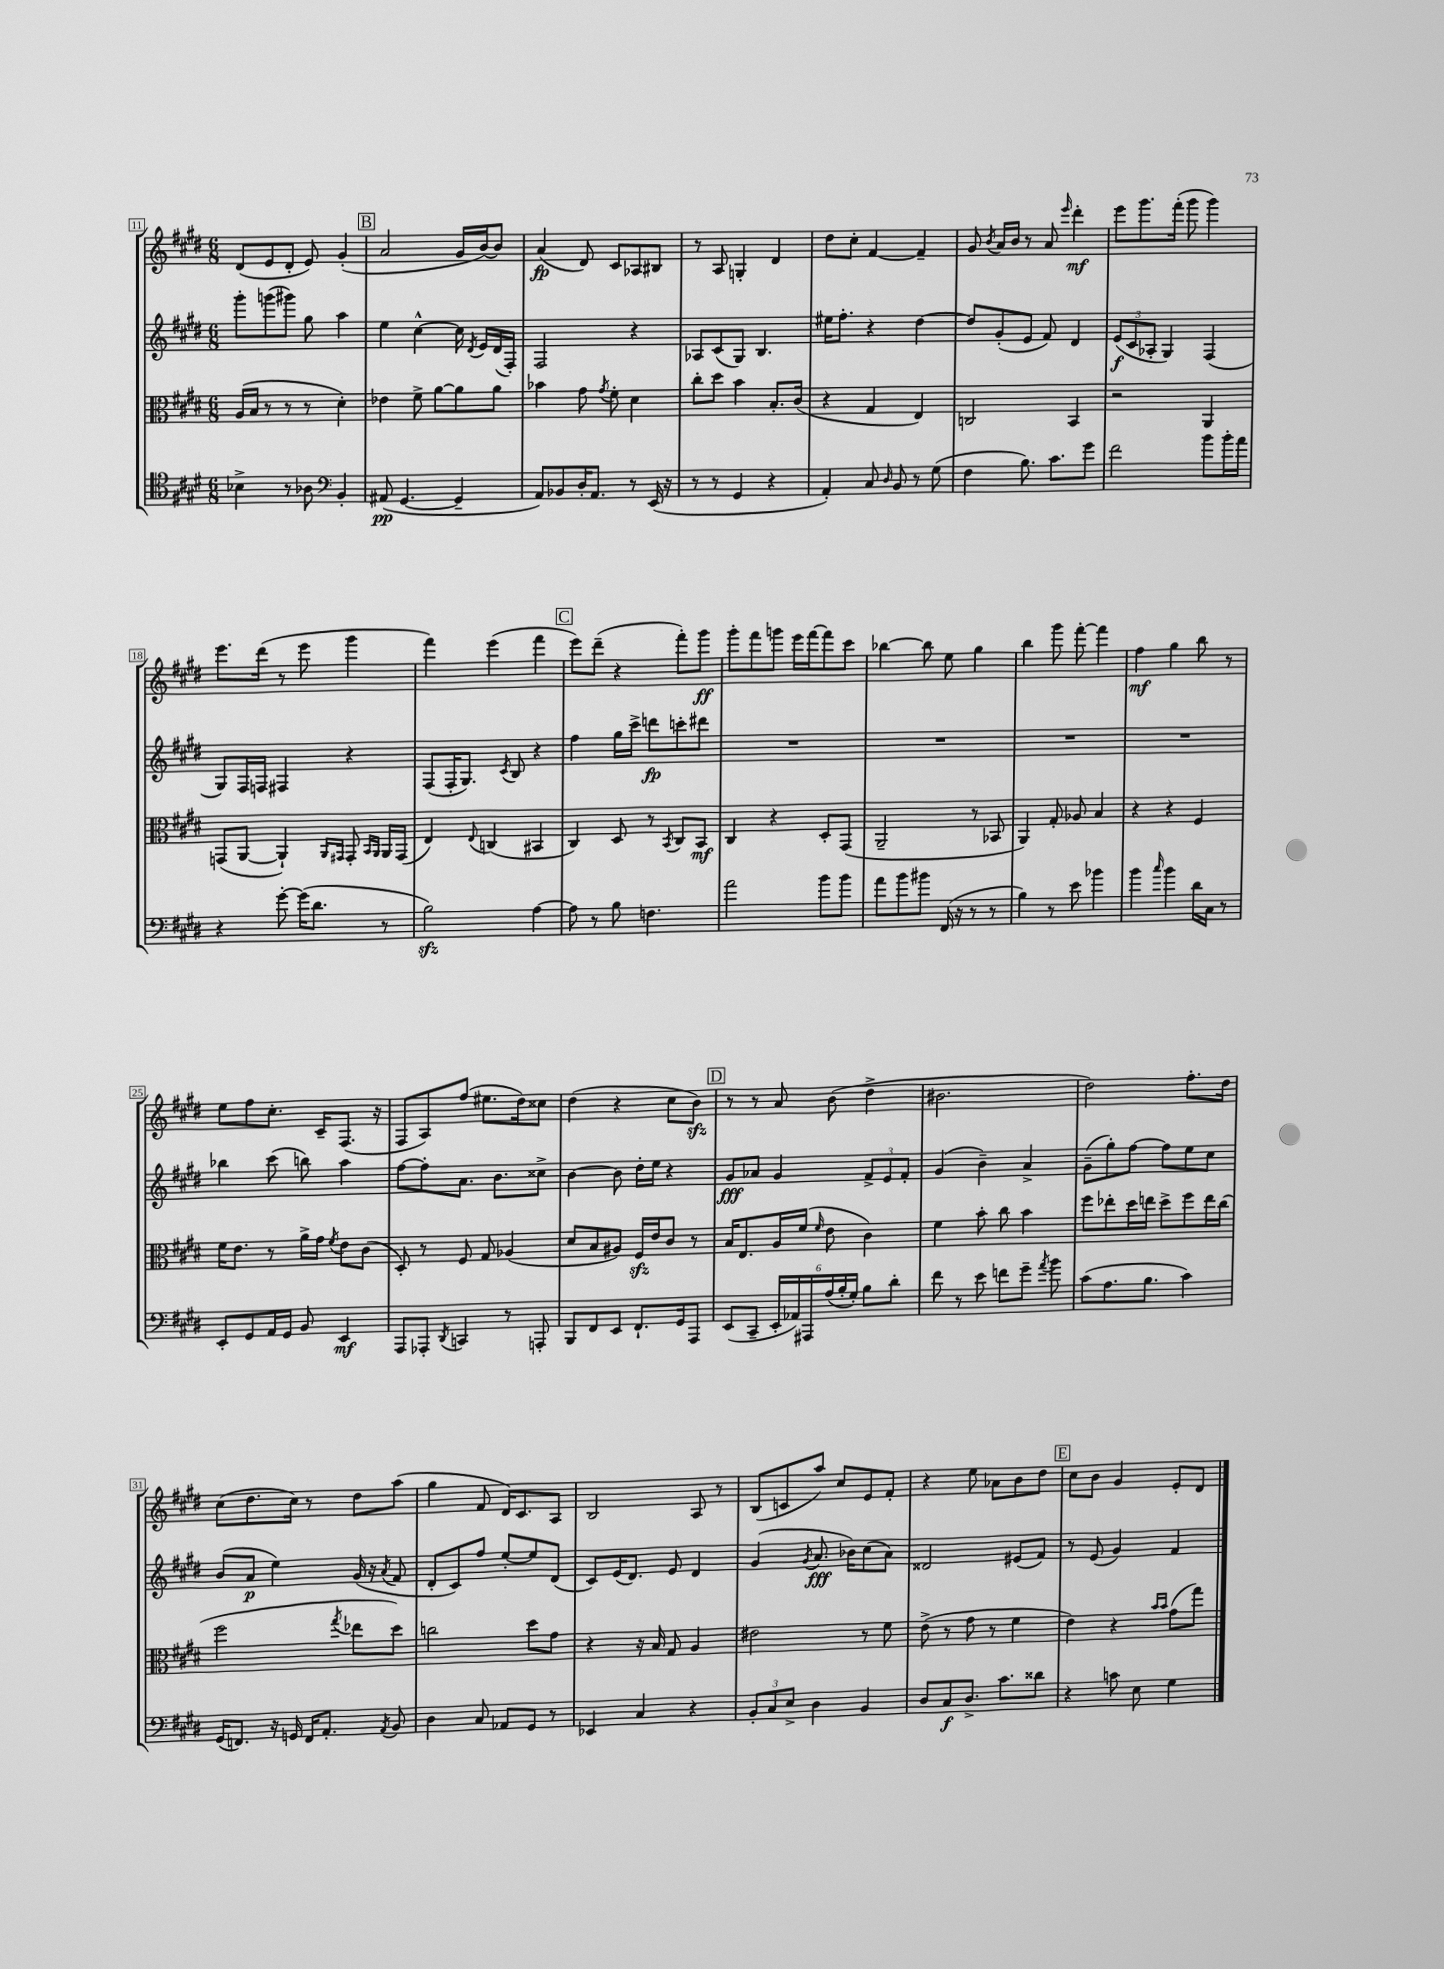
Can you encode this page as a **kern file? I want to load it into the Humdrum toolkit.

**kern	**dynam	**kern	**dynam	**kern	**dynam	**kern	**dynam
*part4	*part4	*part3	*part3	*part2	*part2	*part1	*part1
*staff4	*staff4	*staff3	*staff3	*staff2	*staff2	*staff1	*staff1
*clefC4	*	*clefC3	*	*clefG2	*	*clefG2	*
*k[f#c#g#d#]	*	*k[f#c#g#d#]	*	*k[f#c#g#d#]	*	*k[f#c#g#d#]	*
*M6/8	*	*M6/8	*	*M6/8	*	*M6/8	*
=11	=11	=11	=11	=11	=11	=11	=11
4B-X^\	.	(16A/LL	.	8ggg#'\L	.	(8d#/L	.
.	.	16B/JJ	.	.	.	.	.
.	.	8r	.	(8gggn\	.	8e/	.
8r	.	8r	.	8ggg#X\J)	.	8d#'/J	.
8A-X\	.	8r	.	8gg#\	.	8e/)	.
*clefF4	*	*	*	*	*	*	*
4BB'/	.	4d#'\)	.	4aa\	.	(4g#'/	.
!!LO:REH:place=s1:t=B
=12	=12	=12	=12	=12	=12	=12	=12
(8AA#X/	pp	4e-X\	.	4ee\	.	2a/	.
[4.GG#/	.	.	.	.	.	.	.
.	.	8f#^\	.	[4cc#^^\	.	.	.
.	.	[8a\L	.	.	.	.	.
4GG#~/]	.	8a\]	.	16cc#\]	.	16g#/LL	.
.	.	.	.	8qd#/	.	.	.
.	.	.	.	16e/LL	.	[16b/J)	.
.	.	8a\J	.	(16d#/	.	8b/J]	.
.	.	.	.	16F#'/JJ)	.	.	.
=13	=13	=13	=13	=13	=13	=13	=13
8AA/L)	.	4b-X\	.	2F#/	.	(4a/	fp
8BB-X/	.	.	.	.	.	.	.
16D#'/K	.	8g#\	.	.	.	8d#/)	.
8.AA/J	.	.	.	.	.	.	.
.	.	8qg#/	.	.	.	.	.
.	.	8f#'\	.	.	.	8c#/L	.
8r	.	4d#\	.	4r	.	8A-X/	.
(16EE/	.	.	.	.	.	8B#X/J	.
16r	.	.	.	.	.	.	.
=14	=14	=14	=14	=14	=14	=14	=14
8r	.	8cc#'\L	.	8A-X/L	.	8r	.
8r	.	8dd#\J	.	(8c#/	.	8A/	.
4GG#/	.	4b\	.	8G#/J)	.	4Gn'/	.
.	.	.	.	4.B/	.	.	.
4r	.	8.B'/L	.	.	.	4d#/	.
.	.	(16c#/Jk	.	.	.	.	.
=15	=15	=15	=15	=15	=15	=15	=15
4AA'/)	.	4r	.	16ee#X\KL	.	8dd#\L	.
.	.	.	.	8.ff#'\J	.	.	.
.	.	.	.	.	.	8cc#'\J	.
8C#/	.	4G#/	.	4r	.	[4f#/	.
16qqD#/	.	.	.	.	.	.	.
8BB/	.	.	.	.	.	.	.
8r	.	4E/)	.	[4dd#\	.	4f#~/]	.
(8G#\	.	.	.	.	.	.	.
=16	=16	=16	=16	=16	=16	=16	=16
4F#\	.	2Cn/	.	8dd#/L]	.	8g#/	.
.	.	.	.	.	.	8qb/	.
.	.	.	.	(8g#'/	.	16a/LL	.
.	.	.	.	.	.	16b/JJ	.
8.B\)	.	.	.	8e/J	.	8r	.
.	.	.	.	8f#/)	.	8a/	.
8.c#\L	.	.	.	.	.	.	.
.	.	.	.	.	.	16qqeee/	.
.	.	4BB/	.	4d#/	.	4ddd#'\	mf
8g#\J	.	.	.	.	.	.	.
=17	=17	=17	=17	=17	=17	=17	=17
2f#\	.	2r	.	(12e/L	f	8eee\L	.
.	.	.	.	12c#/	.	.	.
.	.	.	.	.	.	8.ggg#\	.
.	.	.	.	12A-X'/J	.	.	.
.	.	.	.	4G#/)	.	.	.
.	.	.	.	.	.	(16fff#'\Jk	.
.	.	.	.	.	.	8ggg#\	.
8b\L	.	4AA/	.	(4F#/	.	4ggg#\)	.
16b'\L	.	.	.	.	.	.	.
16a\JJ	.	.	.	.	.	.	.
!!LO:LB:g=z
=18	=18	=18	=18	=18	=18	=18	=18
4r	.	(8GGn/L	.	8G#/L)	.	8.eee\L	.
.	.	[8AA/J	.	16F#/L	.	.	.
.	.	.	.	16Fn/JJ	.	(16ddd#\Jk	.
[8g#'\	.	4AA`/])	.	4F#X/	.	8r	.
(16g#\KL]	.	.	.	.	.	8eee\	.
8.d#\J	.	.	.	.	.	.	.
.	.	16qqAA/LL	.	.	.	.	.
.	.	16qqGG#X/JJ	.	.	.	.	.
.	.	8GG#'/	.	4r	.	4ggg#\	.
.	.	16qqBB/LL	.	.	.	.	.
.	.	16qqAA/JJ	.	.	.	.	.
8r	.	16AA/LL	.	.	.	.	.
.	.	(16GG#/JJ	.	.	.	.	.
=19	=19	=19	=19	=19	=19	=19	=19
2Bzz\)	.	4E/)	.	(8F#/L	.	4fff#\)	.
.	.	.	.	16F#'/K	.	.	.
.	.	.	.	8.G#/J)	.	.	.
.	.	8qqE/	.	.	.	.	.
.	.	(4Cn/	.	.	.	(4eee\	.
.	.	.	.	8qc#/	.	.	.
.	.	.	.	8B/	.	.	.
[4A\	.	4BB#X/	.	4r	.	4fff#\	.
!!LO:REH:place=s1:t=C
=20	=20	=20	=20	=20	=20	=20	=20
8A\]	.	4C#/)	.	4ff#\	.	8eee\L)	.
8r	.	.	.	.	.	(8ddd#~\J	.
8B\	.	8D#/	.	16gg#\LL	.	4r	.
.	.	.	.	16ccc#^\JJ	.	.	.
4.Fn\	.	8r	.	8dddn\L	fp	.	.
.	.	8qBB/	.	.	.	.	.
.	.	8C#/L	.	8cccn'\	.	8fff#'\L)	.
.	.	8BB/J	mf	8ddd#X\J	.	8ggg#\J	ff
=21	=21	=21	=21	=21	=21	=21	=21
2a\	.	4C#/	.	2.r	.	8ggg#'\L	.
.	.	.	.	.	.	8fff#\	.
.	.	4r	.	.	.	8gggn\J	.
.	.	.	.	.	.	16eee\LL	.
.	.	.	.	.	.	[16fff#\J	.
8b\L	.	8D#'/L	.	.	.	8fff#\]	.
8b\J	.	(8GG#/J	.	.	.	8ccc#\J	.
=22	=22	=22	=22	=22	=22	=22	=22
8a\L	.	2AA~/	.	2.r	.	[4bb-X\	.
8b\	.	.	.	.	.	.	.
8b#X\J	.	.	.	.	.	8bb-\]	.
(16FF#/	.	.	.	.	.	8ee\	.
16r	.	.	.	.	.	.	.
8r	.	8r	.	.	.	4gg#\	.
8r	.	8BB-X/	.	.	.	.	.
=23	=23	=23	=23	=23	=23	=23	=23
4B\)	.	4AA/)	.	2.r	.	4bb\	.
8r	.	8G#'/	.	.	.	8ggg#\	.
8e\	.	8A-X/	.	.	.	[8fff#'\	.
4b-X\	.	4B/	.	.	.	4fff#\]	.
=24	=24	=24	=24	=24	=24	=24	=24
4b\	.	4r	.	2.r	.	4ff#\	mf
16qqcc#/	.	.	.	.	.	.	.
4b\	.	4r	.	.	.	4gg#\	.
16d#\LL	.	4F#/	.	.	.	8bb\	.
16C#\JJ	.	.	.	.	.	.	.
8r	.	.	.	.	.	8r	.
!!LO:LB:g=z
=25	=25	=25	=25	=25	=25	=25	=25
8EE'/L	.	16f#\KL	.	4bb-X\	.	8ee\L	.
.	.	8.e\J	.	.	.	.	.
8GG#/	.	.	.	.	.	8ff#\	.
16AA/L	.	8r	.	(8ccc#\	.	8.cc#'\J	.
16GG#/JJ	.	.	.	.	.	.	.
8BB/	.	16a^\LL	.	8bbn\)	.	.	.
.	.	16g#\JJ	.	.	.	16c#~/KL	.
.	.	8qf#/	.	.	.	.	.
4EE/	mf	8e\L	.	4aa\	.	(8.F#/J	.
.	.	(8c#\J	.	.	.	.	.
.	.	.	.	.	.	16r	.
=26	=26	=26	=26	=26	=26	=26	=26
8AAA/L	.	8D#'/)	.	[8ff#\L	.	8F#/L	.
8AAA-X'/J	.	8r	.	8ff#'\]	.	8A/)	.
8qDD#/	.	.	.	.	.	.	.
4CCn/	.	8F#/	.	8.a\J	.	(8ff#/J	.
.	.	8G#/	.	.	.	8.ee#X\L	.
.	.	.	.	8.b\L	.	.	.
8r	.	(4A-X/	.	.	.	.	.
.	.	.	.	.	.	16dd#\k)	.
8AAAn'/	.	.	.	8cc##X^\J	.	8cc##X\J	.
=27	=27	=27	=27	=27	=27	=27	=27
8BBB/L	.	8d#/L	.	[4b\	.	(4dd#\	.
8FF#/	.	8B/	.	.	.	.	.
8EE/J	.	8A#X/J)	.	8b\]	.	4r	.
8.FF#`/L	.	16F#zz/LL	.	16dd#'\LL	.	.	.
.	.	16e/J	.	16ee\JJ	.	.	.
.	.	8c#/J	.	4r	.	8cc#\L	.
16GG#/k	.	.	.	.	.	.	.
8AAA/J	.	8r	.	.	.	8bzz\J)	.
!!LO:REH:place=s1:t=D
=28	=28	=28	=28	=28	=28	=28	=28
(8EE/L	.	16B/KL	.	8g#/L	fff	8r	.
.	.	8.E/	.	.	.	.	.
8CC#~/J	.	.	.	8a-X/J	.	8r	.
24EE'/LL	.	16A/L	.	4g#/	.	8a/	.
24AA-X/)	.	.	.	.	.	.	.
.	.	(16f#/JJ	.	.	.	.	.
24AAA#X/	.	.	.	.	.	.	.
.	.	16qqf#/	.	.	.	.	.
(24A/	.	8e\	.	.	.	(8b\	.
24B'/	.	.	.	.	.	.	.
24G#'/JJ)	.	.	.	.	.	.	.
8B\L	.	4c#\)	.	12f#^/L	.	4dd#^\	.
.	.	.	.	12e/	.	.	.
8d#'\J	.	.	.	.	.	.	.
.	.	.	.	12f#'/J	.	.	.
=29	=29	=29	=29	=29	=29	=29	=29
8f#\	.	4f#\	.	(4g#/	.	2.b#X\	.
8r	.	.	.	.	.	.	.
8e\	.	8b'\	.	4b~\)	.	.	.
8fn\L	.	8cc#\	.	.	.	.	.
8g#~\J	.	4b\	.	4a^/	.	.	.
8qa/	.	.	.	.	.	.	.
8b\	.	.	.	.	.	.	.
=30	=30	=30	=30	=30	=30	=30	=30
(8c#\L	.	8ff#\L	.	(8g#~\L	.	2dd#\)	.
8.A\	.	8ee-X'\	.	8gg#'\)	.	.	.
.	.	16dd#\L	.	[8ff#\J	.	.	.
8.B\J	.	16een\JJ	.	.	.	.	.
.	.	8dd#^\L	.	8ff#\L]	.	.	.
4c#\)	.	8ff#\	.	8ee\	.	8.ff#'\L	.
.	.	16ee\L	.	8cc#\J	.	.	.
.	.	(16cc#\JJ	.	.	.	16dd#\Jk	.
!!LO:LB:g=z
=31	=31	=31	=31	=31	=31	=31	=31
(16GG#/KL	.	2ff#\	.	(8b/L	.	(8cc#\L	.
8.FFn/J)	.	.	.	.	.	.	.
.	.	.	.	8a/J	p	8.dd#\	.
16r	.	.	.	4ee\)	.	.	.
16GGn/	.	.	.	.	.	16cc#\Jk)	.
16FF/KL	.	.	.	.	.	8r	.
8.AA'/J	.	.	.	.	.	.	.
.	.	8qgg#/	.	.	.	.	.
.	.	8ee-X\L	.	(16g#/	.	8dd#\L	.
.	.	.	.	16r	.	.	.
8qAA/	.	.	.	8qa/	.	.	.
8BB/	.	8dd#\J)	.	8f#/	.	(8aa\J	.
=32	=32	=32	=32	=32	=32	=32	=32
4D#\	.	2ccn\	.	8d#'/L	.	4gg#\	.
.	.	.	.	8c#/)	.	.	.
8C#/	.	.	.	8ff#/J	.	8f#/	.
8AA-X/L	.	.	.	[8ee'/L	.	16d#/KL)	.
.	.	.	.	.	.	8.c#/	.
8GG#/J	.	8dd#\L	.	8ee/]	.	.	.
8r	.	8g#\J	.	(8d#/J	.	8A/J	.
=33	=33	=33	=33	=33	=33	=33	=33
4EE-X/	.	4r	.	8c#/L)	.	2B/	.
.	.	.	.	(16e/K	.	.	.
.	.	.	.	8.d#/J)	.	.	.
4C#/	.	16r	.	.	.	.	.
.	.	16B/	.	.	.	.	.
.	.	8G#/	.	8e/	.	.	.
4r	.	4A/	.	4d#/	.	8A/	.
.	.	.	.	.	.	8r	.
=34	=34	=34	=34	=34	=34	=34	=34
12BB'/L	.	2e#X\	.	(4g#/	.	(8B/L	.
12C#/	.	.	.	.	.	.	.
.	.	.	.	.	.	8cn/	.
12E^/J	.	.	.	.	.	.	.
.	.	.	.	8qg#/	.	.	.
4D#\	.	.	.	8.a/	fff	8aa/J)	.
.	.	.	.	.	.	8cc#/L	.
.	.	.	.	16b-X\KL)	.	.	.
4BB/	.	8r	.	(8cc#\	.	8e/	.
.	.	8f#\	.	8a\J)	.	8f#'/J	.
=35	=35	=35	=35	=35	=35	=35	=35
8D#/L	.	(8e^\	.	2d##X/	.	4r	.
8C#/	f	8r	.	.	.	.	.
8.D#^/J	.	8g#\	.	.	.	8ee\	.
.	.	8r	.	.	.	8a-X\L	.
8.c#\L	.	.	.	.	.	.	.
.	.	4f#\	.	(8e#X/L	.	8b\	.
8d##X\J	.	.	.	8f#/J)	.	8dd#\J	.
!!LO:REH:place=s1:t=E
=36	=36	=36	=36	=36	=36	=36	=36
4r	.	4e\)	.	8r	.	8cc#\L	.
.	.	.	.	(8e/	.	8b\J	.
8cn\	.	4r	.	4g#/)	.	4g#/	.
8E\	.	.	.	.	.	.	.
.	.	16qqb/LL	.	.	.	.	.
.	.	16qqb/JJ	.	.	.	.	.
4G#\	.	(8g#\L	.	4f#/	.	8e'/L	.
.	.	8gg#\J)	.	.	.	8d#/J	.
==	==	==	==	==	==	==	==
*-	*-	*-	*-	*-	*-	*-	*-
